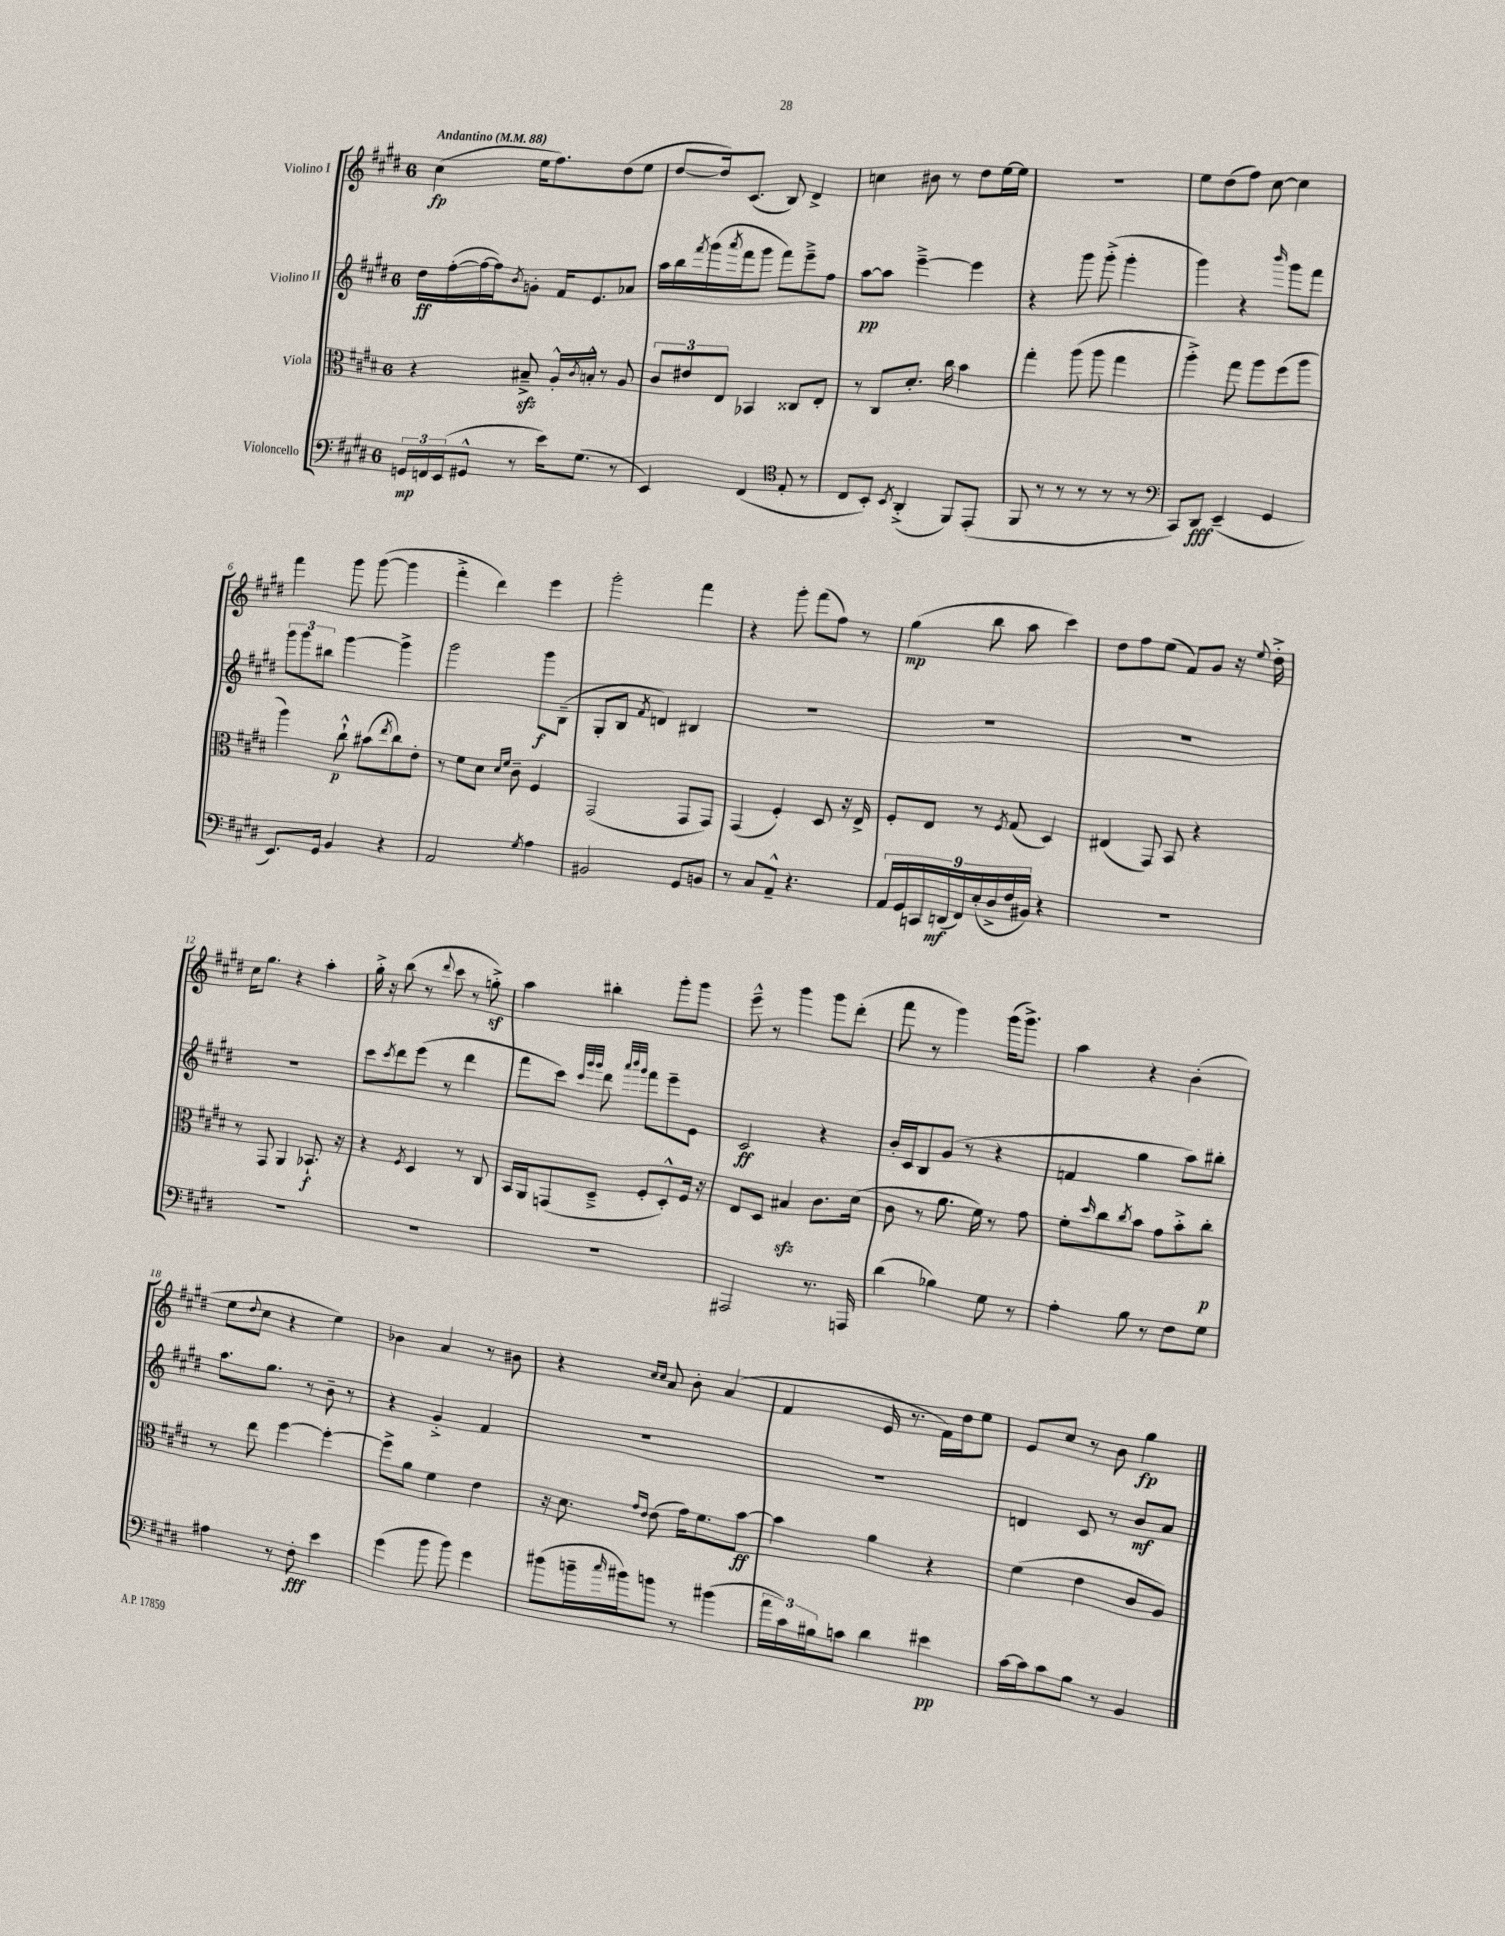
<<
\new StaffGroup <<
\new Staff = "s0" \with { instrumentName = "Violino I" } {
    \clef treble \key e \major \once \override Staff.TimeSignature.style = #'single-digit \time 6/8 \tempo "Andantino" 4 = 88
    cis''4\fp( e''16 fis''8.) dis''8( e''8 |
    dis''8~ dis''16) cis'8.( b8) dis'4-> |
    c''4 bis'8 r8 dis''8 e''16~ e''16 |
    R2. |
    e''8 dis''8( fis''8) cis''8~ cis''4 |
    fis'''4 gis'''8 gis'''8~( gis'''4 |
    fis'''4-.-> dis'''4) e'''4 |
    gis'''2-. fis'''4 |
    r4 gis'''8-. fis'''8( fis''8) r8 |
    gis''4\mp( b''8 a''8 cis'''4) |
    dis''8 fis''8 e''8( fis'8) gis'8 r16 \appoggiatura { e''8 } dis''16-.-> |
    cis''16 gis''8. r4 a''4-. |
    gis''16-.-> r16 b''8( r8 \appoggiatura { dis'''8 } cis'''8 r8 g''8-.->\sf) |
    a''4 bis''4-. gis'''8-. gis'''8 |
    e'''8---^ r8 gis'''4 gis'''8 dis'''8-.( |
    fis'''8 r8 gis'''4) gis'''16( gis'''8.->) |
    a''4 r4 b'4-.( |
    e''8 \appoggiatura { dis''8 } cis''8 r4 e''4) |
    bes'4 a'4 r8 bis'8 |
    r4 \grace { cis''16 cis''16 } a'8 b'8-. a'4( |
    fis'4 e'16 r8. fis'16) dis''16 e''8 |
    e'8 cis''8 r8 b'8 gis''4\fp \bar "|." |
}
\new Staff = "s1" \with { instrumentName = "Violino II" } {
    \clef treble \key e \major \once \override Staff.TimeSignature.style = #'single-digit \time 6/8
    dis''16\ff fis''16~-.( fis''16~ fis''16) \acciaccatura { b'8 } g'8-. fis'16 e'8. aes'8 |
    a''16 b''16 \acciaccatura { fis'''8 } gis'''16( \acciaccatura { a'''8 } fis'''16 gis'''8 fis'''8) e'''8---> fis''8 |
    a''8~\pp a''8 e'''4~---> e'''4 |
    r4 gis'''8 gis'''8-.->( gis'''4-. |
    gis'''4) r4 \grace { b'''16 } gis'''8 fis'''8 |
    \tuplet 3/2 { gis'''8 gis'''8 bis''8 } gis'''4~ gis'''4-> |
    gis'''2 gis'''8\f b8--( |
    gis8-. b8 \acciaccatura { fis'8 } d'4) bis4 |
    R2. |
    R2. |
    R2. |
    R2. |
    cis'''8 \acciaccatura { cis'''8 } dis'''8 e'''8( r8 dis'''4 |
    fis'''8 cis'''8) \grace { cis'''32 gis'''32 gis'''32 } dis'''8 \grace { a'''32 b'''32 gis'''32 } fis'''8 e'''8-- e'8 |
    cis'2\ff r4 |
    b'16-. cis'16 b8 gis'8( r8 r4 |
    f'4 gis''4 a''8) bis''8-. |
    a''8. gis''8. r8 b'8-- r8 |
    r4 gis'4-.-> fis'4 |
    R2. |
    R2. |
    d'4 cis'8 r8 b'8\mf a'8 \bar "|." |
}
\new Staff = "s2" \with { instrumentName = "Viola" } {
    \clef alto \key e \major \once \override Staff.TimeSignature.style = #'single-digit \time 6/8
    r4 bis8--->\sfz a16-.-^ \acciaccatura { cis'8 } b16-.-^ r8 a8 |
    \tuplet 3/2 { cis'8 eis'8 e8 } bes,4 cisis8 e8-. |
    r8 cis8 dis'8.-. cis''16 b'4 |
    gis''4-. a''8( a''8 gis''4 |
    a''4-.->) gis''8 a''8 fis''8( a''8 |
    a''4) cis''8-!-^\p bis'8( \acciaccatura { e''8 } cis''8) e'8-. |
    r8 fis'8 dis'8 \grace { dis'16 fis'16 } cis'8-- fis4 |
    gis,2( gis,8 gis,8) |
    gis,4( fis4-.) dis8 r16 e16-> |
    fis8-. e8 r8 \acciaccatura { fis8 } gis8( dis4) |
    eis4( gis,8) b,8 r4 |
    r8 gis,8 a,4 bes,8.-!\f r16 |
    r4 \acciaccatura { fis8 } dis4 r8 cis8 |
    b,16 a,16 g,8( dis8---> fis8-. dis8-.-^) fis16 r16 |
    e8 dis8 bis4\sfz cis'8. dis'16( |
    cis'8 r8 a'8. fis'16) r8 gis'8 |
    fis'8-. \grace { dis''16 } cis''8 \acciaccatura { cis''8 } b'8 gis'8 b'8-.-> cis''8-.\p |
    r8 e''8 fis''4~ fis''4~-. |
    fis''8-> a'8 fis'4 e'4 |
    r16 dis'8. \grace { gis'16 e'16 } e'8( gis'16) fis'8. b'8~\ff |
    b'4 a'4 r4 |
    fis'4( e'4 cis'8 a8) \bar "|." |
}
\new Staff = "s3" \with { instrumentName = "Violoncello" } {
    \clef bass \key e \major \once \override Staff.TimeSignature.style = #'single-digit \time 6/8
    \tuplet 3/2 { g,16\mp f,16 e,16( } gis,8-^ r8 e'16) gis8.( r8 |
    e,4) fis,4( \clef tenor e8-. r8 |
    cis8 b,8-.) \acciaccatura { b,8 } a,4-.->( fis,8) e,8-.( |
    fis,8 r8 r8 r8 r8 r8 |
    \clef bass cis,8) dis,8\fff e,4--( gis,4 |
    e,8.) gis,16 b,4 r4 |
    a,2 \acciaccatura { gis8 } a4 |
    bis,2 gis,8 b,8 |
    r8 cis8 a,8---^ r4. |
    \tuplet 9/8 { a,16 gis,16 c,16 d,16\mf( fis,16) e16-.( dis16-> fis16 bis,16) } r4 |
    R2. |
    R2. |
    R2. |
    R2. |
    ais,,2 r8. a,,16 |
    dis'4( bes4) gis8 r8 |
    a4-. b8 r8 fis8 gis8 |
    ais4 r8 fis8-.\fff e'4 |
    gis'4( b'8 b'8) gis'4 |
    bis'8( b'16-- \grace { cis''16 } bis'16) b'8 r8 bis'4( |
    \tuplet 3/2 { a'16 cis'16) bis16 } c'8 dis'4 eis'4\pp |
    cis'16~ cis'16 cis'8 b8 r8 b,4 \bar "|." |
}
>>
>>
